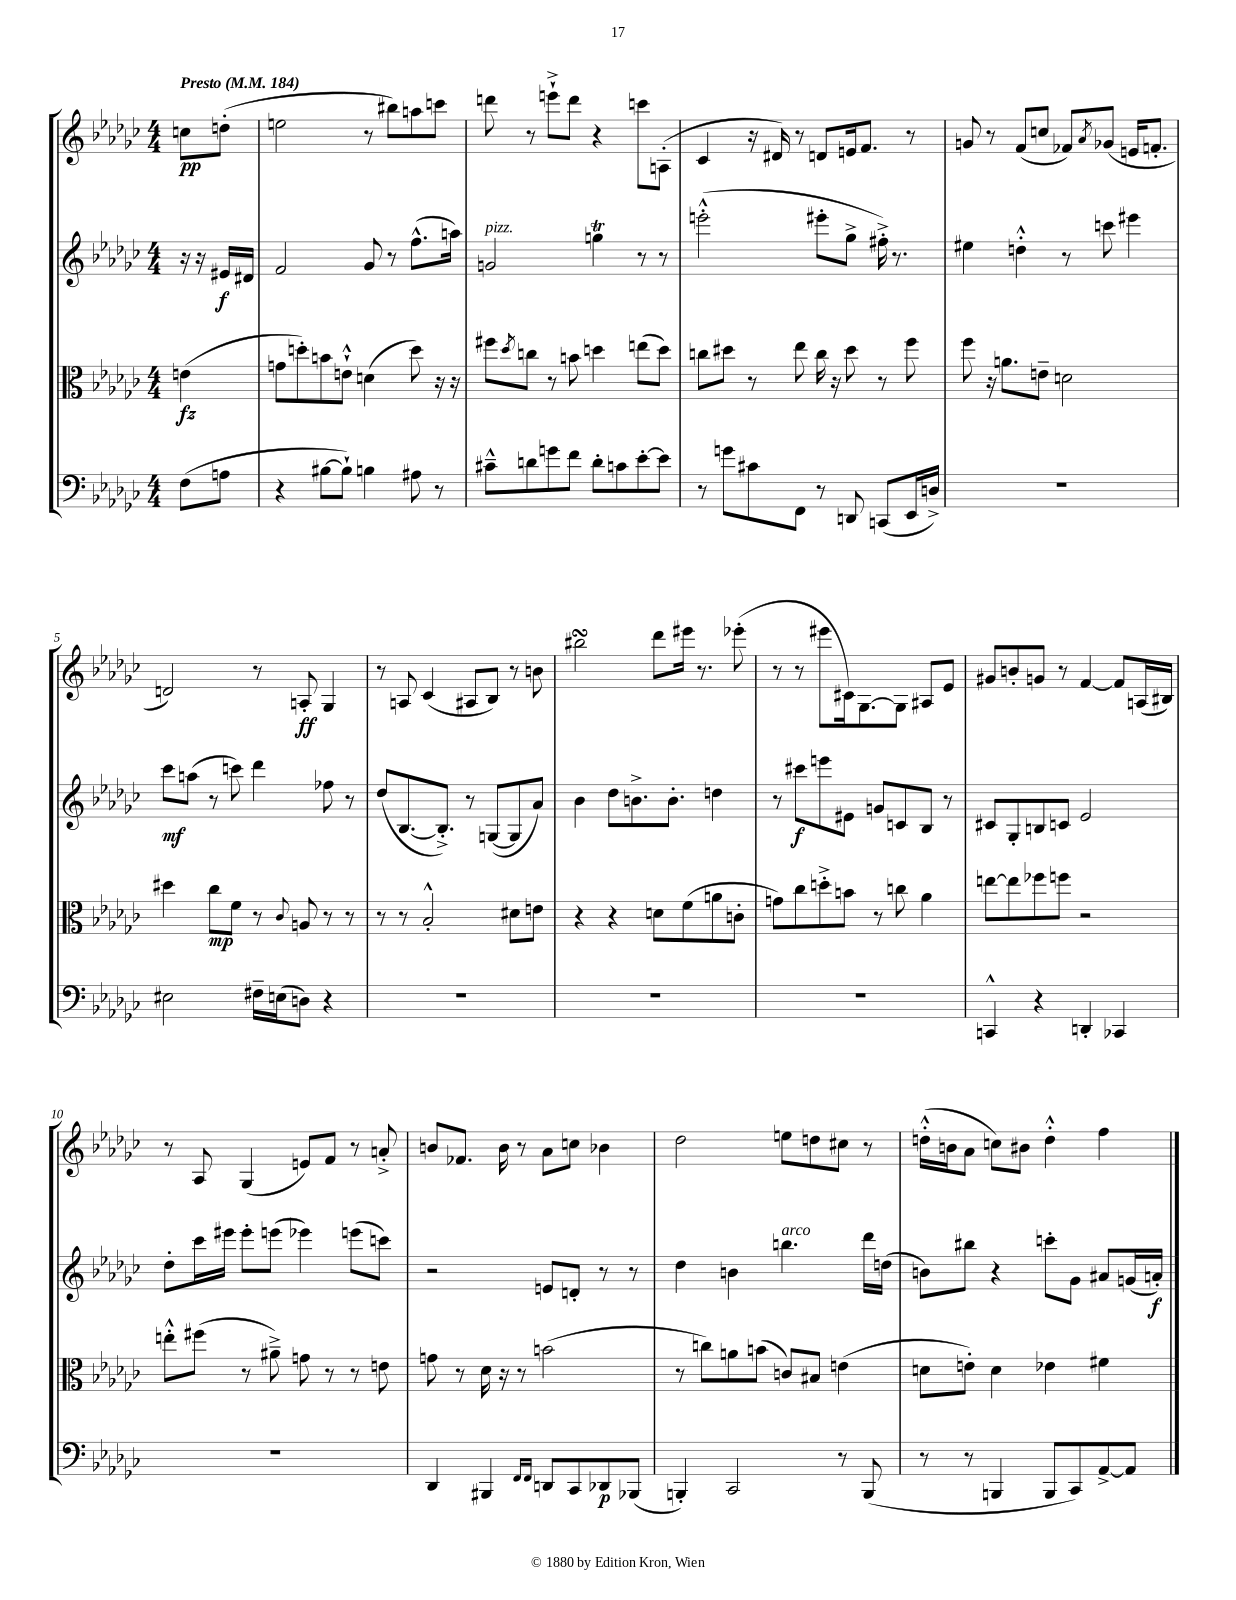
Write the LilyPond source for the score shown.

<<
\new StaffGroup <<
\new Staff = "s0" {
    \clef treble \key ges \major \numericTimeSignature \time 4/4 \partial 4 \tempo "Presto" 4 = 184
    c''8\pp d''8-.( |
    e''2 r8 bis''8) a''8 c'''8 |
    d'''8 r8 e'''8-!-> d'''8 r4 c'''8 a8-.( |
    ces'4 r16 dis'16) r8 d'8 e'16 f'8. r8 |
    g'8 r8 f'8( c''8 fes'8) \acciaccatura { aes'8 } ges'8( e'16 f'8.-. |
    d'2) r8 a8-.\ff ges4 |
    r8 a8 ces'4( ais8 bes8) r8 b'8 |
    bis''2\turn des'''8 eis'''16 r8. ees'''8-.( |
    r8 r8 eis'''8 cis'16) ges8.~ ges8 ais8 ees'8 |
    gis'8 b'8-. g'8 r8 f'4~ f'8 a16( bis16) |
    r8 aes8 ges4( e'8) f'8 r8 a'8-.-> |
    b'8 fes'8. b'16 r8 aes'8 c''8 bes'4 |
    des''2 e''8 d''8 cis''8 r8 |
    d''16-.-^( b'16 aes'8 c''8) bis'8 d''4-.-^ f''4 \bar "|." |
}
\new Staff = "s1" {
    \clef treble \key ges \major \numericTimeSignature \time 4/4 \partial 4
    r16 r16 eis'16\f dis'16 |
    f'2 ges'8 r8 f''8.-^( a''16) |
    g'2^\markup { \italic "pizz." } g''4\trill r8 r8 |
    e'''2-.-^( eis'''8-. ges''8-> fis''16-.->) r8. |
    eis''4 d''4-.-^ r8 c'''8 eis'''4 |
    ces'''8\mf a''8( r8 c'''8) des'''4 fes''8 r8 |
    des''8( bes8.~ bes8.-.->) r8 g8~( g8 aes'8) |
    bes'4 des''8 b'8.-> b'8.-. d''4 |
    r8 cis'''8\f e'''8 eis'8 g'8 c'8 bes8 r8 |
    cis'8 ges8-. b8 c'8 ees'2 |
    des''8-. ces'''16 eis'''16 eis'''8-. e'''8( ees'''4) e'''8( c'''8) |
    r2 e'8 d'8-. r8 r8 |
    des''4 b'4 b''4.^\markup { \italic "arco" } des'''16 d''16( |
    b'8) bis''8 r4 c'''8-. ges'8 ais'8 g'16( a'16-.\f) \bar "|." |
}
\new Staff = "s2" {
    \clef alto \key ges \major \numericTimeSignature \time 4/4 \partial 4
    e'4\fz( |
    g'8 d''8-.) b'8 e'8-!-^ d'4( d''8) r16 r16 |
    fis''8 \acciaccatura { des''8 } c''8 r8 b'8 d''4 e''8( d''8) |
    c''8 dis''8 r8 ees''8 c''16 r16 dis''8 r8 f''8 |
    f''8 r16 a'8. e'8-- d'2 |
    dis''4 ces''8\mp f'8 r8 \appoggiatura { ces'8 } a8 r8 r8 |
    r8 r8 bes2-.-^ dis'8 e'8 |
    r4 r4 d'8 f'8( a'8 c'8-. |
    g'8) ces''8 d''8-.-> b'8 r8 c''8 aes'4 |
    e''8~ e''8 fes''8 f''8 r2 |
    e''8-.-^ fis''8( r8 ais'8--->) g'8 r8 r8 e'8 |
    g'8 r8 des'16 r16 r8 b'2( |
    r8 c''8) a'8 b'8( c'8) bis8 e'4( |
    d'8 e'8-.) d'4 ees'4 fis'4 \bar "|." |
}
\new Staff = "s3" {
    \clef bass \key ges \major \numericTimeSignature \time 4/4 \partial 4
    f8( a8 |
    r4 bis8~ bis8-!) b4 ais8 r8 |
    cis'8---^ d'8 g'8 f'8 d'8-. c'8 ees'8~-. ees'8 |
    r8 g'8 cis'8 f,8 r8 d,8 c,8( ees,16 d16->) |
    R1 |
    eis2 fis16-- e16( d8) r4 |
    R1 |
    R1 |
    R1 |
    c,4-^ r4 d,4-. ces,4 |
    r1 |
    des,4 bis,,4 \grace { f,16 f,16 } d,8 ces,8 des,8\p bes,,8( |
    b,,4-.) ces,2 r8 b,,8( |
    r8 r8 b,,4 b,,8 ces,8) aes,8~-> aes,8 \bar "|." |
}
>>
>>
